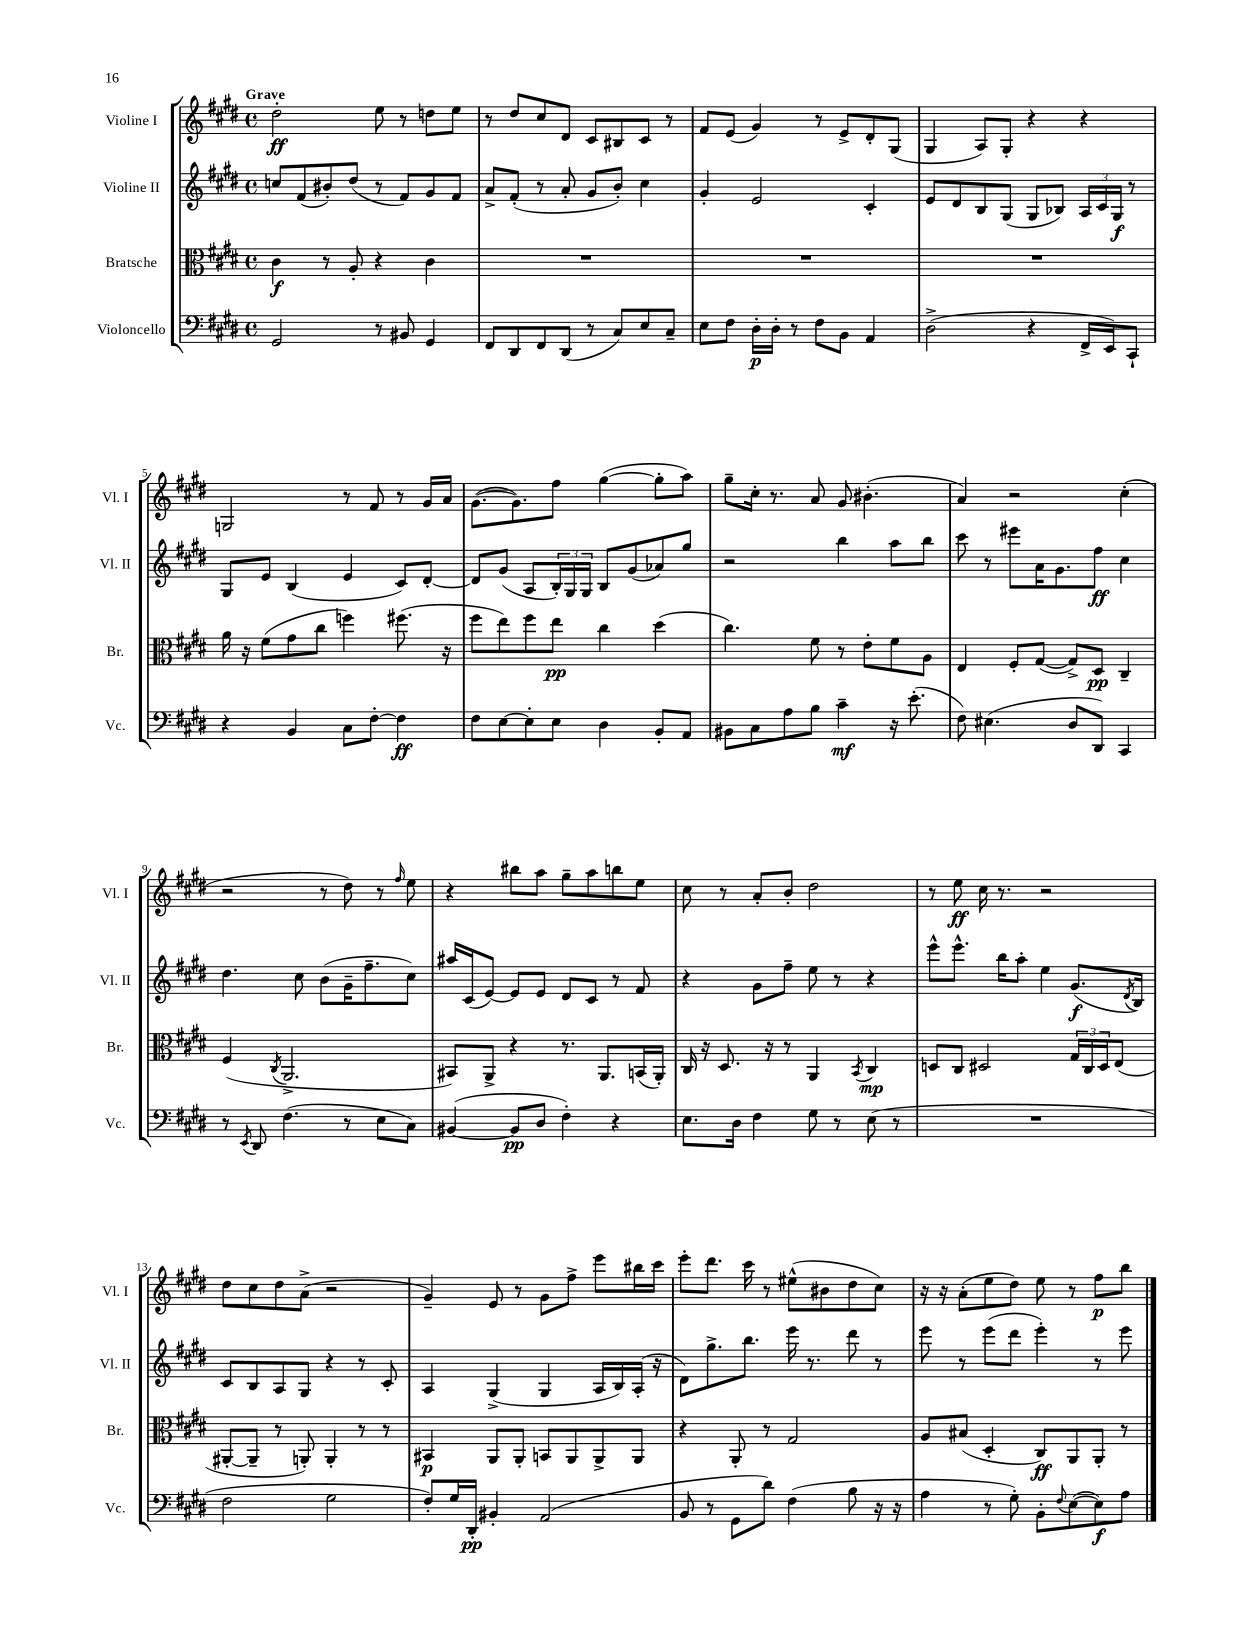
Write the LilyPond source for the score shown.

<<
\new StaffGroup <<
\new Staff = "s0" \with { instrumentName = "Violine I" shortInstrumentName = "Vl. I" } {
    \clef treble \key e \major \defaultTimeSignature \time 4/4 \tempo "Grave"
    dis''2-.\ff e''8 r8 d''8 e''8 |
    r8 dis''8 cis''8 dis'8 cis'8 bis8 cis'8 r8 |
    fis'8 e'8( gis'4) r8 e'8-> dis'8-. gis8( |
    gis4 a8) gis8-. r4 r4 |
    g2 r8 fis'8 r8 gis'16 a'16 |
    gis'8.~( gis'8.) fis''8 gis''4~( gis''8-. a''8) |
    gis''8-- cis''16-. r8. a'8 gis'8 bis'4.-.( |
    a'4) r2 cis''4-.( |
    r2 r8 dis''8) r8 \grace { fis''16 } e''8 |
    r4 bis''8 a''8 gis''8-- a''8 b''8 e''8 |
    cis''8 r8 a'8-. b'8-. dis''2 |
    r8 e''8\ff cis''16 r8. r2 |
    dis''8 cis''8 dis''8 a'8->( r2 |
    gis'4--) e'8 r8 gis'8 fis''8-> e'''8 bis''16 cis'''16 |
    e'''8-. dis'''8. cis'''16 r8 eis''8-^( bis'8 dis''8 cis''8) |
    r16 r16 a'8-.( e''8 dis''8) e''8 r8 fis''8\p b''8 \bar "|." |
}
\new Staff = "s1" \with { instrumentName = "Violine II" shortInstrumentName = "Vl. II" } {
    \clef treble \key e \major \defaultTimeSignature \time 4/4
    c''8 fis'8( bis'8-.) dis''8( r8 fis'8) gis'8 fis'8 |
    a'8-> fis'8-.( r8 a'8-. gis'8 b'8-.) cis''4 |
    gis'4-. e'2 cis'4-. |
    e'8 dis'8 b8 gis8( gis8 bes8) \tuplet 3/2 { a16 cis'16 gis16\f } r8 |
    gis8 e'8 b4( e'4 cis'8) dis'8~-. |
    dis'8 gis'8( a8 \tuplet 3/2 { b16-.) gis16 gis16 } b8 gis'8( aes'8) gis''8 |
    r2 b''4 a''8 b''8 |
    cis'''8 r8 eis'''8 a'16 gis'8. fis''8\ff cis''4 |
    dis''4. cis''8 b'8( gis'16-- fis''8.-- cis''8) |
    ais''16 cis'16( e'8~) e'8 e'8 dis'8 cis'8 r8 fis'8 |
    r4 gis'8 fis''8-- e''8 r8 r4 |
    e'''8-^ e'''8.-^ b''16 a''8-. e''4 gis'8.\f( \acciaccatura { dis'8 } b16) |
    cis'8 b8 a8 gis8 r4 r8 cis'8-. |
    a4 gis4->( gis4 a16 b16) a16-.( r16 |
    dis'8) gis''8.-> b''8. e'''16 r8. dis'''8 r8 |
    e'''8 r8 e'''8( dis'''8 e'''4-.) r8 e'''8 \bar "|." |
}
\new Staff = "s2" \with { instrumentName = "Bratsche" shortInstrumentName = "Br." } {
    \clef alto \key e \major \defaultTimeSignature \time 4/4
    cis'4\f r8 a8-. r4 cis'4 |
    R1 |
    R1 |
    R1 |
    a'16 r16 fis'8( gis'8 cis''8 f''4) fis''8.( r16 |
    fis''8 e''8) fis''8 e''8\pp cis''4 dis''4( |
    cis''4.) fis'8 r8 e'8-. fis'8 a8 |
    e4 fis8-. gis8~( gis8->) dis8\pp cis4-- |
    fis4( \acciaccatura { cis8 } a,2.-> |
    bis,8) a,8-> r4 r8. a,8. b,16( a,16-.) |
    cis16 r16 dis8. r16 r8 a,4 \acciaccatura { b,8 } cis4\mp |
    d8 cis8 dis2 \tuplet 3/2 { gis16 cis16 dis16 } e8( |
    ais,8~-. ais,8-- r8 a,8-.) a,4-. r8 r8 |
    bis,4\p a,8 a,8-. b,8 a,8 a,8-> a,8 |
    r4 a,8-. r8 gis2 |
    a8 bis8( dis4-. cis8\ff) a,8 a,8-. r8 \bar "|." |
}
\new Staff = "s3" \with { instrumentName = "Violoncello" shortInstrumentName = "Vc." } {
    \clef bass \key e \major \defaultTimeSignature \time 4/4
    gis,2 r8 bis,8 gis,4 |
    fis,8 dis,8 fis,8 dis,8( r8 cis8) e8 cis8-- |
    e8 fis8 dis16-.\p dis16-. r8 fis8 b,8 a,4 |
    dis2->( r4 fis,16-> e,16) cis,8-! |
    r4 b,4 cis8 fis8~-. fis4\ff |
    fis8 e8~ e8-. e8 dis4 b,8-. a,8 |
    bis,8 cis8 a8 b8 cis'4--\mf r16 e'8.-.( |
    fis8) eis4.( dis8 dis,8) cis,4 |
    r8 \acciaccatura { e,8 } dis,8 fis4.( r8 e8 cis8) |
    bis,4~( bis,8\pp dis8 fis4-.) r4 |
    e8. dis16 fis4 gis8 r8 e8( r8 |
    R1 |
    fis2 gis2 |
    fis8-.) gis16 dis,16-.\pp bis,4-. a,2( |
    b,8 r8 gis,8 dis'8) fis4( b8 r16 r16 |
    a4 r8 gis8-.) b,8-. \appoggiatura { fis8 } e8~( e8\f) a8 \bar "|." |
}
>>
>>
